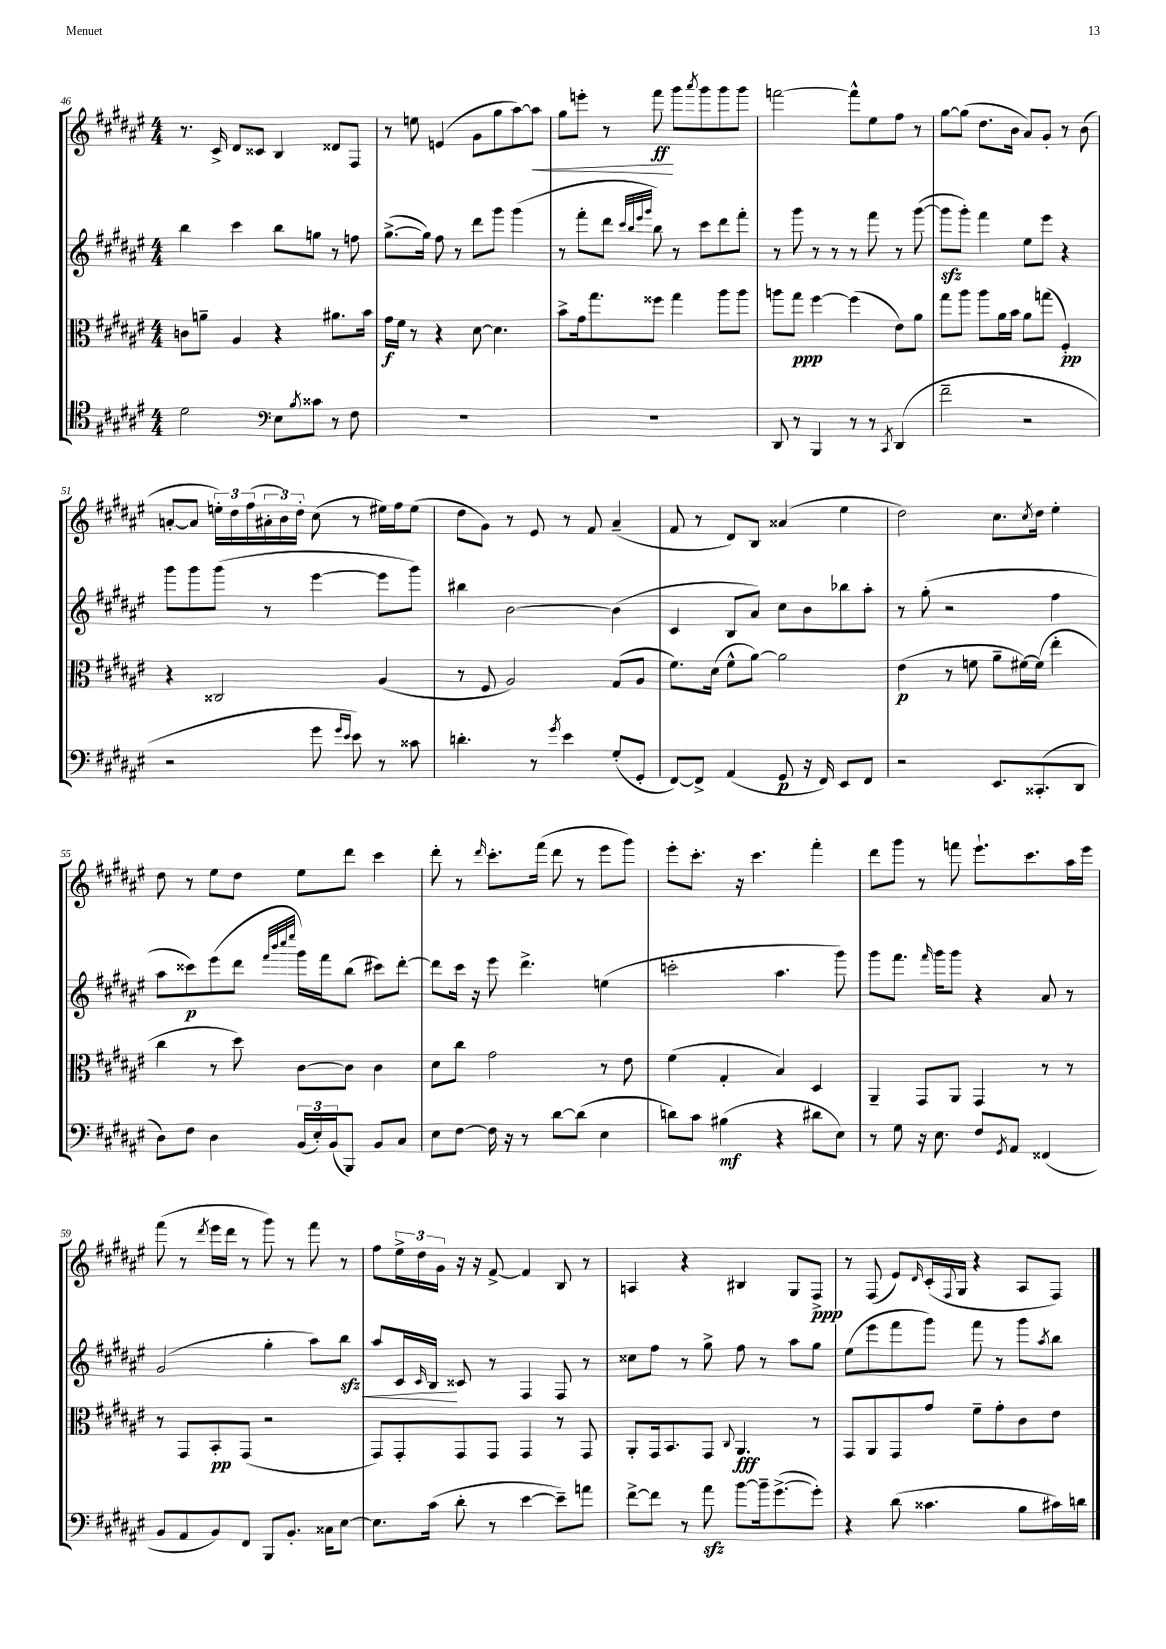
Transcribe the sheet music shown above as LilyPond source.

<<
\new StaffGroup <<
\new Staff = "s0" {
    \clef treble \key fis \major \numericTimeSignature \time 4/4
    r8. cis'16-> dis'8 cisis'8 b4 disis'8 fis8 |
    r8 e''8 e'4( gis'8 gis''8 ais''8~) ais''8\< |
    gis''8 e'''8-. r8 fis'''8\ff\! gis'''8 \acciaccatura { ais'''8 } gis'''8 gis'''8 gis'''8 |
    f'''2~ f'''8-^ eis''8 fis''8 r8 |
    gis''8~ gis''8( dis''8. b'16 ais'8) gis'8-. r8 b'8( |
    a'8~-. a'8 \tuplet 3/2 { e''16-.) dis''16 fis''16( } \tuplet 3/2 { ais'16-. b'16) dis''16-. } cis''8( r8 eis''16) fis''16 eis''8( |
    dis''8 gis'8) r8 eis'8 r8 fis'8 ais'4--( |
    fis'8 r8 dis'8) b8 aisis'4( eis''4 |
    dis''2) cis''8. \acciaccatura { cis''8 } dis''16 eis''4-. |
    dis''8 r8 eis''8 dis''8 eis''8 dis'''8 cis'''4 |
    dis'''8-. r8 \grace { dis'''16 } cis'''8.-. fis'''16( dis'''8 r8 eis'''8 gis'''8) |
    eis'''8-. cis'''8.-. r16 cis'''4. fis'''4-. |
    dis'''8 gis'''8 r8 f'''8 eis'''8.-! cis'''8. ais''16 eis'''16 |
    fis'''8( r8 \acciaccatura { dis'''8 } eis'''16 dis'''16 r8 gis'''8) r8 fis'''8 r8 |
    fis''8 \tuplet 3/2 { eis''16-> dis''16 gis'16 } r16 r16 fis'8~-> fis'4 b8 r8 |
    a4 r4 bis4 gis8 fis8->\ppp |
    r8 fis8( eis'8) \grace { dis'16 } cis'16-.( \appoggiatura { fis8 } gis16 r4 ais8 fis8) \bar "|." |
}
\new Staff = "s1" {
    \clef treble \key fis \major \numericTimeSignature \time 4/4
    b''4 cis'''4 b''8 g''8 r8 f''8 |
    gis''8.~->( gis''16) fis''8 r8 dis'''8 gis'''8 gis'''4( |
    r8 fis'''8-. dis'''8 \grace { cis'''32 b''32 eis'''32 gis'''32 } b''8) r8 cis'''8 dis'''8 fis'''8-. |
    r8 gis'''8 r8 r8 r8 fis'''8 r8 gis'''8~( |
    gis'''8\sfz gis'''8-.) fis'''4 eis''8 eis'''8 r4 |
    gis'''8 gis'''8 gis'''8( r8 eis'''4~ eis'''8 gis'''8) |
    bis''4 b'2~ b'4( |
    cis'4 b8 ais'8) cis''8 b'8 bes''8 ais''8-. |
    r8 gis''8-.( r2 fis''4 |
    ais''8 cisis'''8\p) eis'''8( dis'''8 \grace { fis'''32 b'''32 cis''''32 eis''''32 } gis'''16) fis'''16 b''8( cis'''8) dis'''8~-. |
    dis'''8 cis'''16 r16 eis'''8 dis'''4.-> e''4( |
    c'''2-. ais''4. gis'''8) |
    gis'''8 fis'''8. \grace { fis'''16 } gis'''16 gis'''8 r4 ais'8 r8 |
    gis'2( gis''4-. ais''8) b''8\sfz\< |
    ais''8 cis'16 \grace { cis'16 } b16\! cisis'8 r8 fis4 fis8 r8 |
    cisis''8 fis''8 r8 gis''8-> fis''8 r8 ais''8 gis''8 |
    eis''8( eis'''8 fis'''8 gis'''8) fis'''8 r8 gis'''8 \acciaccatura { ais''8 } b''8 \bar "|." |
}
\new Staff = "s2" {
    \clef alto \key fis \major \numericTimeSignature \time 4/4
    c'8 a'8-- ais4 r4 ais'8. b'16 |
    gis'16\f fis'16 r8 r4 dis'8~ dis'4. |
    b'8-> gis'16 gis''8. fisis''8 gis''4 ais''8 ais''8 |
    a''8 gis''8\ppp fis''4~ fis''4( eis'8) ais'8 |
    gis''8 ais''8 ais''8 ais'16 b'16 ais'8 g''8( fis4-.\pp) |
    r4 cisis2 ais4( |
    r8 fis8 ais2) gis8( ais8 |
    fis'8.) dis'16( fis'8-^ ais'8~) ais'2 |
    eis'4\p( r8 f'8 ais'8-- fis'16~) fis'16( eis''4-. |
    cis''4 r8 dis''8) cis'8~ cis'8 cis'4 |
    dis'8 cis''8 gis'2 r8 eis'8 |
    fis'4( gis4-. b4) dis4 |
    ais,4-- gis,8 ais,8 gis,4 r8 r8 |
    r8 gis,8 b,8-.\pp gis,8( r2 |
    gis,8) gis,8-. gis,8 gis,8 gis,4 r8 gis,8 |
    ais,8-. gis,16 b,8. gis,8 \appoggiatura { cis8 } ais,4.\fff r8 |
    gis,8 ais,8 gis,8 gis'8 fis'8-- gis'8-. cis'8 eis'8 \bar "|." |
}
\new Staff = "s3" {
    \clef tenor \key fis \major \numericTimeSignature \time 4/4
    dis'2 \clef bass eis8 \acciaccatura { b8 } cisis'8 r8 fis8 |
    R1 |
    R1 |
    dis,8 r8 b,,4 r8 r8 \acciaccatura { cis,8 } dis,4( |
    fis'2-- r2 |
    r2 gis'8 \grace { gis'16 eis'16 } eis'8) r8 cisis'8 |
    d'4.-. r8 \acciaccatura { gis'8 } eis'4 gis8-.( gis,8-. |
    fis,8~) fis,8-> ais,4( gis,8\p r16 fis,16) eis,8 fis,8 |
    r2 eis,8. cisis,8.-.( dis,8 |
    dis8) fis8 dis4 \tuplet 3/2 { b,16( eis16-.) b,16( } b,,8) b,8 cis8 |
    eis8 fis8~ fis16 r16 r8 dis'8~ dis'8( eis4 |
    d'8) cis'8 bis4\mf( r4 dis'8 eis8) |
    r8 gis8 r16 eis8. fis8 \acciaccatura { gis,8 } ais,8 fisis,4( |
    b,8 ais,8 b,8) fis,8 b,,8 b,8.-. cisis16 eis8~ |
    eis8. cis'16( dis'8-. r8 eis'4~ eis'8--) a'8 |
    fis'8~-> fis'8 r8 ais'8\sfz b'8~ b'16-- gis'8.~->( gis'8-.) |
    r4 dis'8( cisis'4. b8 cis'16) d'16 \bar "|." |
}
>>
>>
\layout { \context { \Score currentBarNumber = #46 } }
